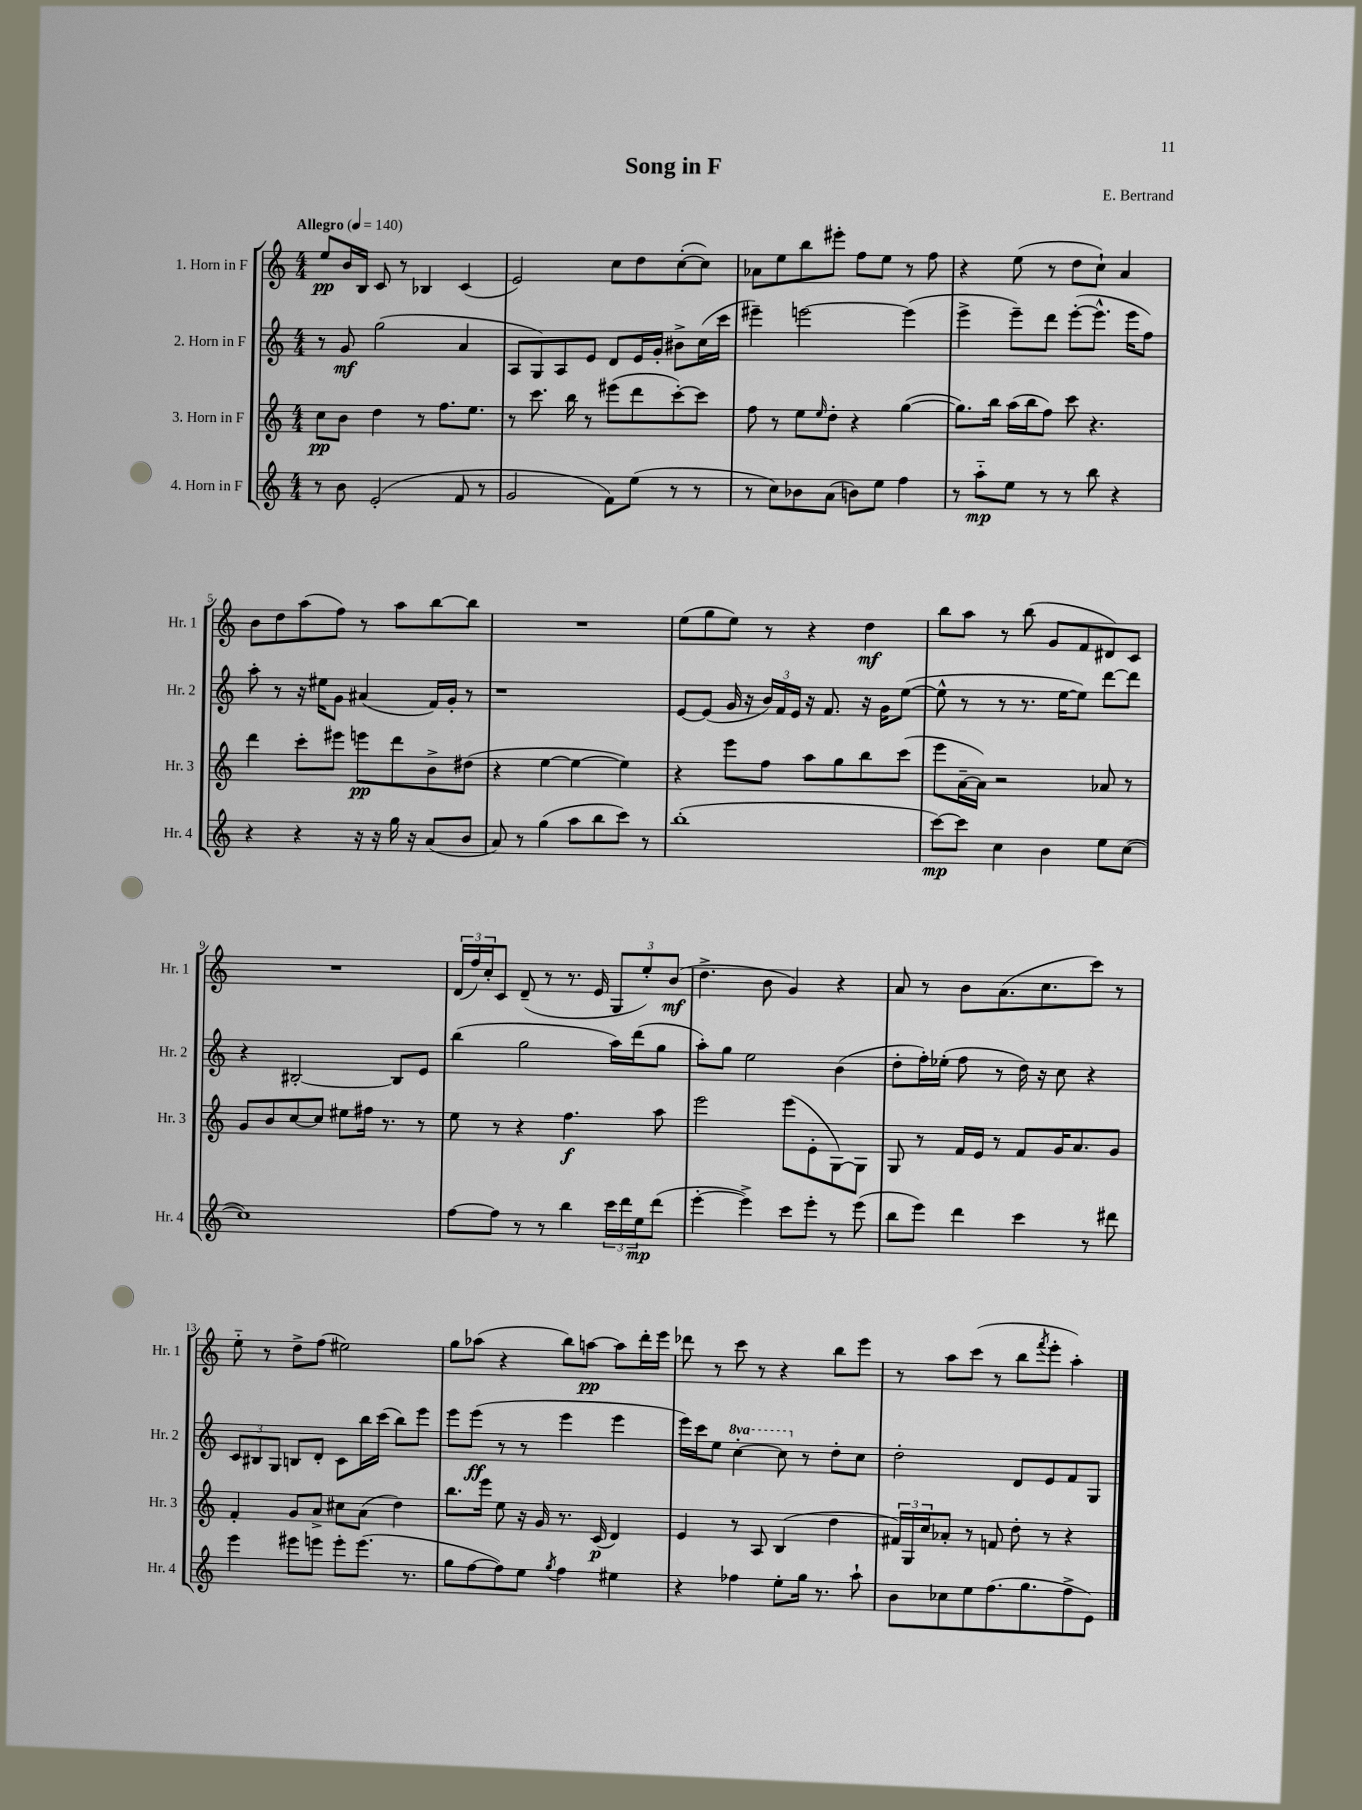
\header { title = "Song in F" composer = "E. Bertrand" }
<<
\new StaffGroup <<
\new Staff = "s0" \with { instrumentName = "1. Horn in F" shortInstrumentName = "Hr. 1" } {
    \clef treble \key c \major \numericTimeSignature \time 4/4 \tempo "Allegro" 4 = 140
    e''8\pp b'16 b16 c'8 r8 bes4 c'4( |
    e'2) c''8 d''8 c''8~-.( c''8) |
    aes'8 e''8 b''8 eis'''8-. f''8 e''8 r8 f''8 |
    r4 e''8( r8 d''8 c''8-!) a'4 |
    b'8 d''8 a''8( f''8) r8 a''8 b''8~ b''8 |
    R1 |
    e''8( g''8 e''8) r8 r4 d''4\mf |
    b''8 a''8 r8 b''8( g'8 f'8 dis'8) c'8 |
    R1 |
    \tuplet 3/2 { d'16( f''16) c''16-. } c'8 d'8--( r8 r8. e'16 \tuplet 3/2 { g8 e''8-.) b'8\mf( } |
    d''4.-> b'8 g'4) r4 |
    a'8 r8 b'8 a'8.( c''8. c'''8) r8 |
    e''8-_ r8 d''8-> f''8( eis''2) |
    g''8 aes''8( r4 b''8) a''8~\pp a''8 d'''16-. e'''16 |
    des'''8 r8 c'''8 r8 r4 b''8 e'''8 |
    r8 a''8 c'''8( r8 b''8 \acciaccatura { f'''8 } e'''8-. a''4-.) \bar "|." |
}
\new Staff = "s1" \with { instrumentName = "2. Horn in F" shortInstrumentName = "Hr. 2" } {
    \clef treble \key c \major \numericTimeSignature \time 4/4 \set Staff.ottavationMarkups = #ottavation-simple-ordinals
    r8 g'8\mf g''2( a'4 |
    a8 g8) a8 e'8 d'8 e'16 g'16-. bis'8-> c''16( c'''16 |
    eis'''4--) e'''2~ e'''4( |
    e'''4-> e'''8--) d'''8 e'''8~-.( e'''8.-^ e'''16 f''8) |
    a''8-. r8 r16 eis''16 g'8 ais'4( f'16) g'16-. r8 |
    r1 |
    e'8~ e'8( g'16 r16 \tuplet 3/2 { b'16) f'16 e'16 } r16 f'8. r16 g'16 e''8~( |
    e''8-^ r8 r8 r8. e''16~ e''8) d'''8~ d'''8 |
    r4 bis2~-. bis8 e'8 |
    b''4( g''2 a''16) d'''16( g''8 |
    a''8-.) g''8 e''2 b'4( |
    d''8-. f''16-.) ees''16-.( f''8 r8 d''16) r16 c''8 r4 |
    \tuplet 3/2 { c'8 bis8 g8 } b8 d'8-. c'8 b''16 c'''16( b''8) e'''8 |
    e'''8 e'''8\ff( r8 r8 e'''4 e'''4 |
    e'''16) c'''16 e''8 \ottava #1 c'''4~-. c'''8 \ottava #0 r8 d''8-. c''8 |
    d''2-. d'8 e'8 f'8 g8 \bar "|." |
}
\new Staff = "s2" \with { instrumentName = "3. Horn in F" shortInstrumentName = "Hr. 3" } {
    \clef treble \key c \major \numericTimeSignature \time 4/4
    c''8\pp b'8 d''4 r8 f''8. e''8. |
    r8 c'''8. b''16 r8 eis'''8( d'''8 c'''8~-.) c'''8 |
    f''8 r8 e''8 \grace { e''16 } d''8-. r4 g''4~( |
    g''8.) b''16 a''16( b''16 f''8) c'''8 r4. |
    d'''4 c'''8-. eis'''8 e'''8\pp d'''8 b'8-> dis''8( |
    r4 e''4~ e''4~ e''4) |
    r4 e'''8 f''8 a''8 g''8 b''8 c'''8( |
    e'''8 a'16~-- a'16) r2 aes'8 r8 |
    g'8 b'8 c''8~ c''8 eis''8 fis''16 r8. r8 |
    e''8 r8 r4 f''4.\f a''8 |
    e'''2 e'''8( e'8-. g8~) g8 |
    g8 r8 f'16 e'16 r8 f'8 g'16 a'8. g'8 |
    f'4-. g'8 a'8-> cis''8 a'8( d''4) |
    b''8. e'''16 e''8 r16 g'16 r8. c'16\p( d'4) |
    e'4 r8 a8 b4( d''4 |
    \tuplet 3/2 { fis'16) g16 c''16 } aes'8-. r8 f'8 d''8-. r8 r4 \bar "|." |
}
\new Staff = "s3" \with { instrumentName = "4. Horn in F" shortInstrumentName = "Hr. 4" } {
    \clef treble \key c \major \numericTimeSignature \time 4/4
    r8 b'8 e'2-.( f'8 r8 |
    g'2 f'8) e''8( r8 r8 |
    r8 c''8) bes'8 a'8( b'8) e''8 f''4 |
    r8 a''8-_\mp e''8 r8 r8 b''8 r4 |
    r4 r4 r16 r16 g''16 r16 a'8( b'8 |
    a'8) r8 g''4( a''8 b''8 c'''8) r8 |
    b''1-.( |
    c'''8~\mp) c'''8 c''4 b'4 e''8 c''8~( |
    c''1) |
    f''8~ f''8 r8 r8 b''4 \tuplet 3/2 { c'''16 d'''16 e''16\mp } d'''8( |
    e'''4~-. e'''4->) c'''8 e'''8-. r8 e'''8( |
    b''8 e'''8) d'''4 c'''4 r8 dis'''8 |
    e'''4 eis'''8 e'''8 e'''8-. e'''8.( r8. |
    g''8 f''8~ f''8) e''8 \acciaccatura { g''8 } f''4 eis''4 |
    r4 fes''4 e''8-. g''16 r8. a''8-! |
    b'8 ces''8 e''8 f''8.( g''8. f''8-> e'8) \bar "|." |
}
>>
>>
